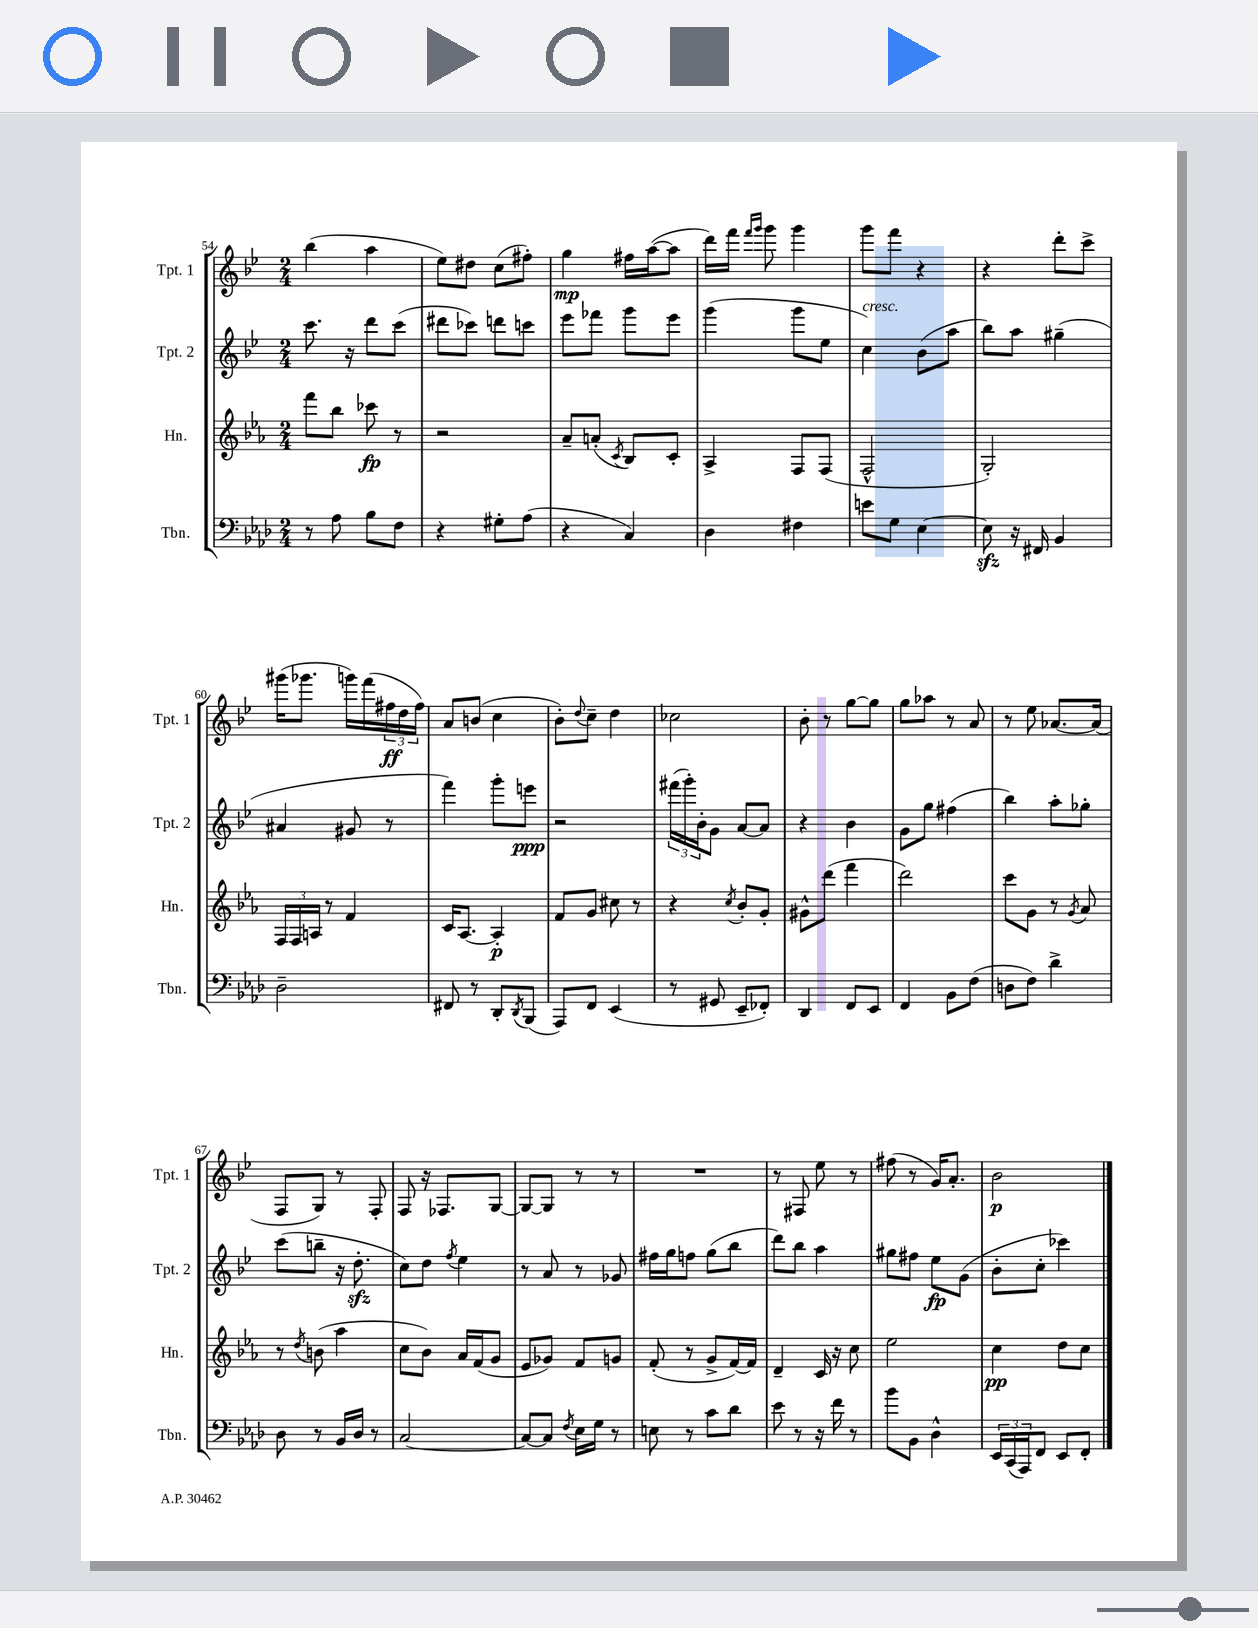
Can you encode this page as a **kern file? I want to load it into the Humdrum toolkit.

**kern	**kern	**kern	**kern
*staff4	*staff3	*staff2	*staff1
*clefF4	*clefG2	*clefG2	*clefG2
*k[b-e-a-d-]	*k[b-e-a-]	*k[b-e-]	*k[b-e-]
*M2/4	*M2/4	*M2/4	*M2/4
8r	8fff\L	8.ccc\	(4bb-\
8A-\	8bb-\J	.	.
.	.	16r	.
8B-\L	8ccc-\	8ddd\L	4aa\
8F\J	8r	(8ccc\J	.
=	=	=	=
4r	2r	8ddd#\L	8ee-\L)
.	.	8ccc-\J)	8dd#\J
8G#'\L	.	8ddd\L	(8cc\L
(8A-\J	.	8ccc\J	8ff#'\J)
=	=	=	=
4r	8a-~/L	8eee-\L	4gg\
.	(8a'/J	8fff-\J	.
.	8qc/	.	.
4C/)	8B-/L)	8ggg\L	16ff#\LL
.	.	.	([16aa\J
.	8c'/J	8eee-\J	8aa\]J
=	=	=	=
4D-\	4A-^/	(4ggg\	16ddd\LL)
.	.	.	16fff\JJ
.	.	.	16qqfff/LL
.	.	.	16qqggg/JJ
.	.	.	8ggg\
4F#\	8F/L	8ggg\L	4ggg\
.	(8F/J	8ee-\J	.
=	=	=	=
8e\L	2F^^/	4cc\)	8ggg\L
8G\J	.	.	8fff\J
[4E-\	.	(8b-\L	4r
.	.	8aa\J	.
=	=	=	=
8E-\]	2G'/)	8bb-\L)	4r
16r	.	8aa\J	.
16FF#/	.	.	.
4BB-/	.	(4gg#~\	8ddd'\L
.	.	.	8ccc^\J
=	=	=	=
2D-~\	24F/LL	4a#/	(16ggg#\LK
.	24F/	.	.
.	.	.	8.ggg-\J
.	24A/JJ	.	.
.	8r	.	.
.	4f/	8g#/	16ggg\LL)
.	.	.	(16fff\
.	.	8r	24ff#\
.	.	.	24dd\
.	.	.	24ff#\JJ)
=	=	=	=
8FF#/	16c/LK	4fff\)	8a/L
.	[8.A-/J	.	.
8r	.	.	(8b/J
8DD-'/L	4A-'/]	8ggg'\L	4cc\
8qDD-/	.	.	.
(8BBB-/J	.	8eee\J	.
=	=	=	=
8AAA-/L)	8f/L	2r	8b-'\L)
.	.	.	8qqdd/
8FF/J	8g/J	.	8cc~\J
(4EE-/	8cc#\	.	4dd\
.	8r	.	.
=	=	=	=
8r	4r	(24fff#\LL	2cc-\
.	.	24ggg'\)	.
.	.	24b-'\J	.
8GG#/	.	8g\J	.
.	8qcc/	.	.
8EE-~/L	8b-'/L	[8a/L	.
8FF-'/J)	8g'/J	8a/]J	.
=	=	=	=
4DD-/	8g#^^\L	4r	8b-'\
.	(8ddd\J	.	8r
8FF/L	4fff\	4b-\	[8gg\L
8EE-/J	.	.	8gg\]J
=	=	=	=
4FF/	2ddd\)	8g\L	8gg\L
.	.	8gg\J	8aa-\J
8BB-\L	.	(4ff#\	8r
(8F\J	.	.	8a/
=	=	=	=
8D\L	8ccc\L	4bb-\)	8r
8F\J)	8g\J	.	8ee-\
4d-^\	8r	8aa'\L	[8.a-/L
.	8qg/	.	.
.	8a-/	8gg-'\J	.
.	.	.	(16a-/]Jk
=	=	=	=
8D-\	8r	(8ccc\L	8F/L
.	8qdd/	.	.
8r	(8b\	8bb~\J	8G/J)
16BB-/LL	4aa-\	16r	8r
16D-/JJ	.	8.dd'\	.
8r	.	.	8F'/
=	=	=	=
[2C/	8cc\L	8cc\L)	8F/
.	8b-\J)	8dd\J	16r
.	.	.	8.F-/L
.	.	8qff/	.
.	16a-/LL	4ee-\	.
.	(16f/J	.	.
.	8g/J	.	[8G/J
=	=	=	=
8C/_L	8e-/L	8r	8G/_L
8C/]J	8g-/J)	8a/	8G/]J
8qF/	.	.	.
16E-\LL	8f/L	8r	8r
16G\JJ	.	.	.
8r	8g/J	8g-/	8r
=	=	=	=
8E\	(8f'/	16ff#\LL	2r
.	.	16gg\J	.
8r	8r	8ff\J	.
8c\L	8g^/L	(8gg\L	.
8d-\J	[16f/L)	8bb-\J	.
.	16f/]JJ	.	.
=	=	=	=
8e-\	4d~/	8ddd\L)	8r
8r	.	8bb-\J	8F#/
16r	16c/	4aa\	8ee-\
16f\	16r	.	.
8r	8cc\	.	8r
=	=	=	=
8b-\L	2ee-\	8gg#\L	(8ff#\
8BB-\J	.	8ff#\J	8r
4D-^^\	.	8ee-\L	16g/LK)
.	.	.	8.a'/J
.	.	(8g\J	.
=	=	=	=
24EE-/LL	4cc\	8b-'\L	2b-\
(24CC/	.	.	.
24AAA-/J)	.	.	.
8FF/J	.	8cc'\J	.
8EE-/L	8dd\L	4ccc-\)	.
8FF'/J	8cc\J	.	.
==	==	==	==
*-	*-	*-	*-
